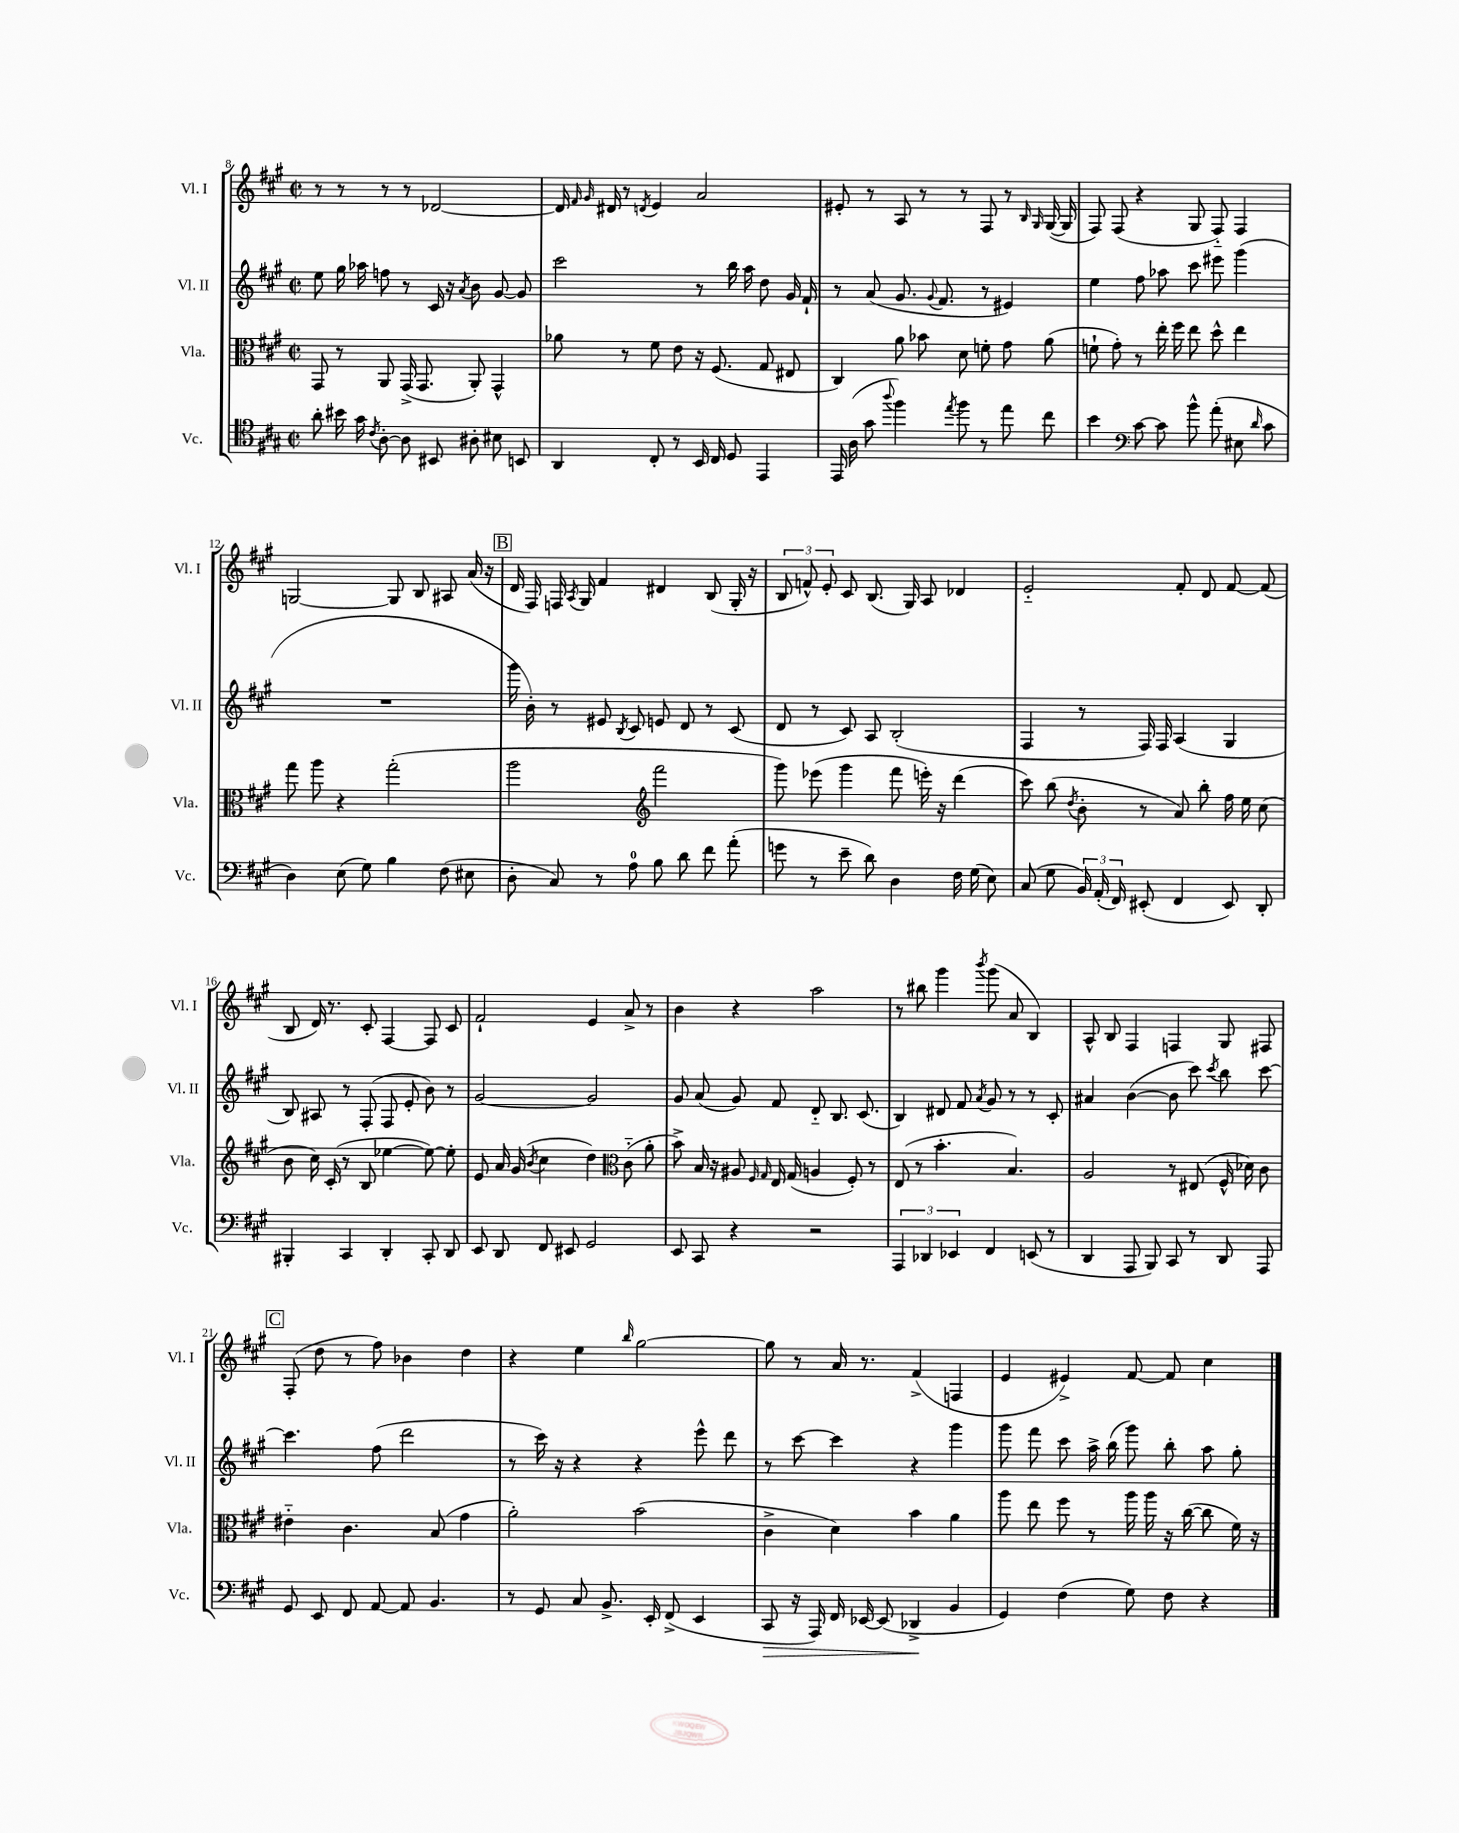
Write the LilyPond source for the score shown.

<<
\new StaffGroup <<
\new Staff = "s0" \with { instrumentName = "Vl. I" shortInstrumentName = "Vl. I" } {
    \clef treble \key a \major \defaultTimeSignature \time 2/2
    \autoBeamOff r8 r8 r8 r8 des'2~ |
    des'16 \grace { fis'16 gis'16 } dis'16 r8 \acciaccatura { d'8 } e'4 a'2 |
    eis'8-. r8 a8 r8 r8 fis8 r8 \grace { b16 gis16 } gis16~( gis16 |
    fis8) fis8( r4 gis8 fis8-_) fis4 |
    g2~ g8 b8 ais8 a'16( r16 |
    \mark \markup { \box "B" } d'16 fis16) f16 \acciaccatura { a8 } gis16 fis'4 dis'4 b8( gis16-. r16 |
    \tuplet 3/2 { b8 f'8-^) e'8-. } cis'8 b8.( gis16) a8 des'4 |
    e'2-_ fis'8-. d'8 fis'8~ fis'8( |
    b8 d'16) r8. cis'8-. fis4~ fis8 cis'8 |
    fis'2-! e'4 a'8-> r8 |
    b'4 r4 a''2 |
    r8 bis''8 gis'''4 \acciaccatura { b'''8 } gis'''8( a'8 b4) |
    a8-^ b8 fis4 f4 gis8 fis8 |
    \mark \markup { \box "C" } fis8-.( d''8 r8 fis''8) bes'4 d''4 |
    r4 e''4 \grace { b''16 } gis''2~ |
    gis''8 r8 a'16 r8. fis'4->( f4 |
    e'4 eis'4->) fis'8~ fis'8 cis''4 \bar "|." |
}
\new Staff = "s1" \with { instrumentName = "Vl. II" shortInstrumentName = "Vl. II" } {
    \clef treble \key a \major \defaultTimeSignature \time 2/2
    \autoBeamOff e''8 gis''16 aes''16 f''8 r8 cis'16 r16 \acciaccatura { a'8 } b'8 gis'8~ gis'8 |
    cis'''2 r8 b''16 a''16 d''8 gis'16 fis'16-! |
    r8 a'8( gis'8. \appoggiatura { gis'8 } fis'8. r8 eis'4) |
    e''4 fis''8 aes''8 cis'''8 eis'''8 gis'''4( |
    R1 |
    \mark \markup { \box "B" } gis'''16 b'16-.) r8 eis'8 \acciaccatura { b8 } cis'8 e'8 d'8 r8 cis'8( |
    d'8 r8 cis'8) a8 b2-.( |
    fis4 r8 fis16) fis16 a4( gis4 |
    b8) ais8 r8 fis8-.( fis8 e'8-. b'8) r8 |
    gis'2~ gis'2 |
    gis'8 a'8( gis'8) fis'8 d'8-_ b8. cis'8.( |
    b4) dis'8 fis'8 \acciaccatura { a'8 } gis'8 r8 r8 cis'8-. |
    ais'4 b'4~( b'8 cis'''8) \acciaccatura { cis'''8 } b''8 cis'''8~ |
    \mark \markup { \box "C" } cis'''4. fis''8( d'''2 |
    r8 cis'''16) r16 r4 r4 e'''8-^ d'''8 |
    r8 cis'''8~ cis'''4 r4 gis'''4 |
    gis'''8 fis'''8 cis'''8 a''16-> b''16( gis'''8) b''8-. a''8 gis''8-. \bar "|." |
}
\new Staff = "s2" \with { instrumentName = "Vla." shortInstrumentName = "Vla." } {
    \clef alto \key a \major \defaultTimeSignature \time 2/2
    \autoBeamOff gis,8 r8 a,8 gis,16->( gis,8. a,8-.) gis,4-^ |
    aes'8 r8 fis'8 e'8 r16 fis8.( gis8 eis8 |
    cis4) a'8 bes'8 d'8 f'8-. gis'8 a'8( |
    f'8-! gis'8-.) r8 e''16-. fis''16 e''8 d''8-^ e''4 |
    gis''8 a''8 r4 gis''2-.( |
    \mark \markup { \box "B" } a''2 \clef treble fis'''2 |
    gis'''8) ees'''8( gis'''4 fis'''8 e'''16-.) r16 d'''4( |
    cis'''8) b''8( \acciaccatura { d''8 } b'8-. r8 a'8) b''8-. fis''16 e''16 cis''8( |
    b'8 cis''16) cis'16-.( r8 b8 ees''4~ ees''8~) ees''8-. |
    e'8 a'16 gis'16( \acciaccatura { b'8 } cis''4 d''4) \clef alto cis'8-_( a'8-. |
    b'8->) b16 r16 ais8 \grace { fis16 gis16 } e16 gis16( a4 fis8-.) r8 |
    e8( r8 b'4.-. b4.) |
    a2 r8 eis8( fis16-^ des'16) cis'8 |
    \mark \markup { \box "C" } eis'4-_ cis'4. b8( gis'4 |
    a'2-.) b'2( |
    cis'4-> d'4) b'4 a'4 |
    a''8 e''8 fis''8 r8 a''16 a''16 r16 cis''16~( cis''8 fis'16) r16 \bar "|." |
}
\new Staff = "s3" \with { instrumentName = "Vc." shortInstrumentName = "Vc." } {
    \clef tenor \key a \major \defaultTimeSignature \time 2/2
    \autoBeamOff a'8-. bis'16 gis'16 \acciaccatura { cis'8 } a8~-. a8 bis,8 ais8-. bis8 b,8 |
    a,4 cis8-. r8 b,16 cis16 d8 e,4 |
    e,16 a16( gis'8 \appoggiatura { a''8 } fis''4) \acciaccatura { e''8 } fis''8 r8 e''8 cis''8 |
    b'4 \clef bass cis'8~ cis'8 b'8-^ a'8-.( eis8 \grace { d'16 } cis'8 |
    d4) e8( gis8) b4 fis8( eis8 |
    \mark \markup { \box "B" } d8-. cis8) r8 a8-0 b8 d'8 fis'8 a'8-.( |
    g'8 r8 e'8-- d'8) d4 fis16 gis16( e8) |
    cis8( gis8 \tuplet 3/2 { b,16) a,16-.( fis,16) } eis,8-.( fis,4 eis,8) d,8-. |
    bis,,4-. cis,4 d,4-. cis,8-. d,8 |
    e,8 d,8 fis,8 eis,8 gis,2 |
    e,8 cis,8 r4 r2 |
    \tuplet 3/2 { a,,4 des,4 ees,4 } fis,4 e,8( r8 |
    d,4 a,,8 b,,8) cis,8 r8 d,8 a,,8 |
    \mark \markup { \box "C" } gis,8 e,8 fis,8 a,8~ a,8 b,4. |
    r8 gis,8 cis8 b,8.-> e,16-. fis,8->( e,4 |
    cis,8\> r16 a,,16) fis,16 ees,16~ ees,8( des,4->\! b,4 |
    gis,4) fis4( gis8) fis8 r4 \bar "|." |
}
>>
>>
\layout { \context { \Score currentBarNumber = #8 } }
